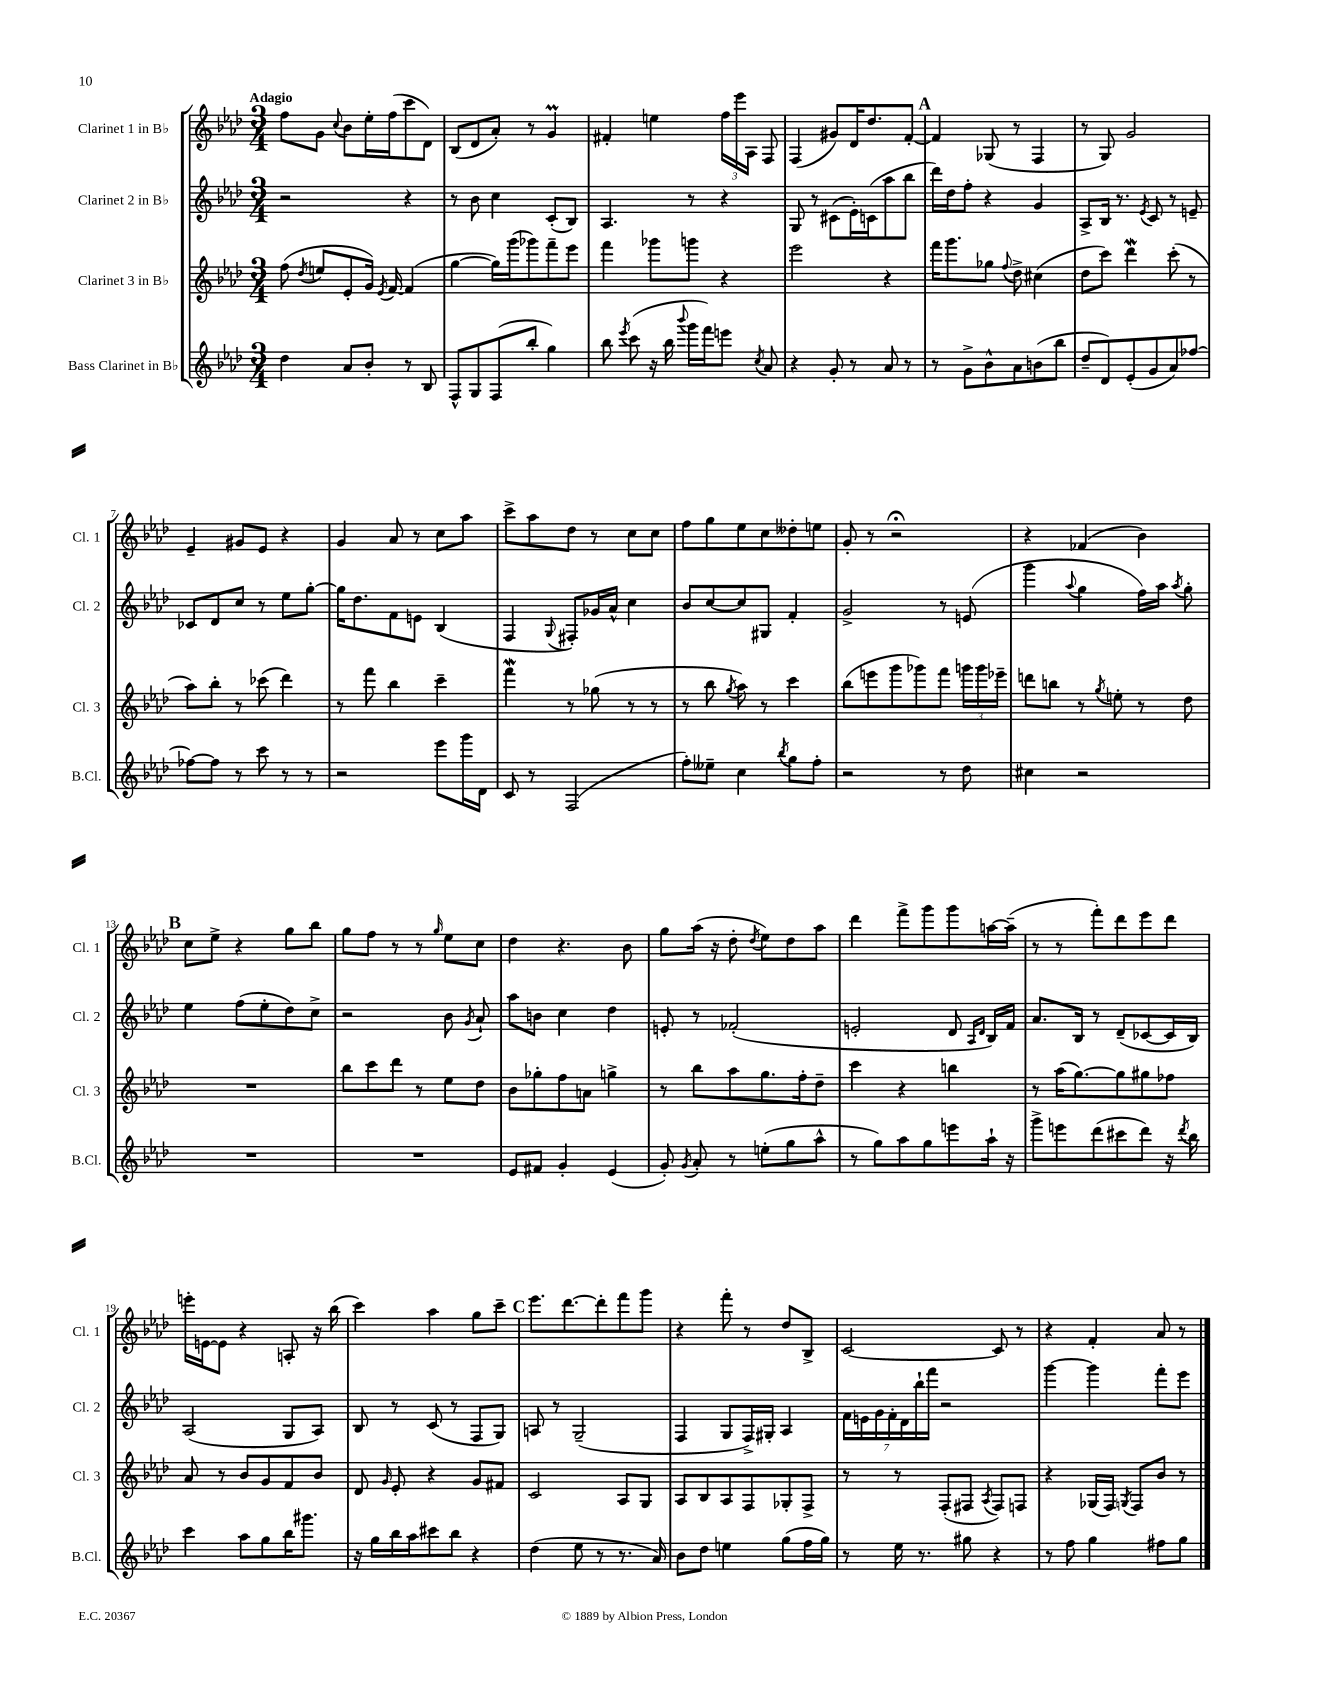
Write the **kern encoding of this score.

**kern	**kern	**kern	**kern
*staff4	*staff3	*staff2	*staff1
*clefG2	*clefG2	*clefG2	*clefG2
*k[b-e-a-d-]	*k[b-e-a-d-]	*k[b-e-a-d-]	*k[b-e-a-d-]
*M3/4	*M3/4	*M3/4	*M3/4
4dd-	(8ff	2r	8ff
.	8qdd-	.	.
.	8ee	.	8g
.	.	.	8qqcc
8a-	8e-'	.	8b-
8b-'	16g)	.	16ee-'
.	8qe-	.	.
.	[16f	.	(16ff
8r	(4f]	4r	8ccc
8B-	.	.	8d-)
=	=	=	=
8F^^	[4gg	8r	(8B-
8G	.	8b-	8d-
(8F	16gg])	4cc	8a-')
.	(16ggg	.	.
8bb-'	8ggg-)	.	8r
4gg)	8fff~	(8c'	4g
.	8eee-	8B-)	.
=	=	=	=
8bb-	4fff	4.A-	4f#'
8qeee-	.	.	.
(8ccc	.	.	.
16r	8ggg-	.	4ee
16bb-	.	.	.
8qqbbb-	.	.	.
16ggg	8ggg	8r	.
16fff)	.	.	.
8eee	4r	4r	24ff
.	.	.	24eee-
.	.	.	24A-
8qcc	.	.	.
8a-	.	.	8F
=	=	=	=
4r	2eee-	8G	(4F
.	.	8r	.
8g'	.	(8c#	8g#)
8r	.	16e-')	16d-
.	.	(16c	8.dd-
8a-	4r	8aa-	.
8r	.	8bb-	[8f'
=	=	=	=
8r	16fff	16ddd-)	4f]
.	8.ggg	16dd-	.
8g^	.	8ff'	.
8b-^^	8gg-	4r	(8G-
.	8qqff	.	.
8a-	8dd-^	.	8r
(8b	(4cc#	4g	4F
8bb-	.	.	.
=	=	=	=
8dd-~	8dd-	8A-^	8r
8d-)	8ccc)	16B-	8G)
.	.	8.r	.
(8e-'	4ddd-	.	2g
.	.	8qe-	.
8g	.	8c	.
8a-)	(8ccc'	8r	.
[8ff-	8r	8e~	.
=	=	=	=
8ff-_	8aa-)	8c-	4e-~
8ff-]	8bb-'	8d-	.
8r	8r	8cc	8g#
8ccc	(8ccc-	8r	8e-
8r	4ddd-)	8ee-	4r
8r	.	[8gg'	.
=	=	=	=
2r	8r	16gg]	4g
.	.	8.dd-	.
.	8fff	.	.
.	4bb-	8f	8a-
.	.	8e	8r
8eee-	4ccc~	(4B-	8cc
16ggg	.	.	8aa-
16d-	.	.	.
=	=	=	=
8c	4fff	4F	8ccc^
8r	.	.	8aa-
.	.	8qqG	.
(2F	8r	8F#')	8dd-
.	(8gg-	16g-	8r
.	.	16a-^^	.
.	8r	4cc	8cc
.	8r	.	8cc
=	=	=	=
8ff')	8r	8b-	8ff
8ee--~	8bb-	[8cc	8gg
.	8qgg	.	.
4cc	8aa-)	8cc]	8ee-
.	8r	8G#	8cc
8qbb-	.	.	.
8gg	4ccc	4f'	8dd--'
8ff'	.	.	8ee
=	=	=	=
2r	(8bb-	2g^	8g'
.	8eee	.	8r
.	8ggg	.	2r;
.	8ggg-)	.	.
8r	8fff	8r	.
8dd-	24ggg	(8e	.
.	24ggg	.	.
.	24eee-~	.	.
=	=	=	=
4cc#	8ddd	4ggg	4r
.	8bb	.	.
.	.	8qqaa-	.
2r	8r	4gg	(4f-
.	8qgg	.	.
.	8ee'	.	.
.	8r	16ff)	4b-)
.	.	16aa-	.
.	.	8qaa-	.
.	8dd-	8gg'	.
=	=	=	=
2.r	2.r	4ee-	8cc
.	.	.	8ee-^
.	.	(8ff	4r
.	.	8ee-'	.
.	.	8dd-)	8gg
.	.	8cc^	8bb-
=	=	=	=
2.r	8bb-	2r	8gg
.	8ccc	.	8ff
.	8ddd-	.	8r
.	8r	.	8r
.	.	.	16qqgg
.	8ee-	8b-	8ee-
.	.	8qg	.
.	8dd-	8a-`	8cc
=	=	=	=
8e-	8b-	8aa-	4dd-
8f#	8gg-'	8b	.
4g'	8ff	4cc	4.r
.	8a	.	.
(4e-	4gg^	4dd-	.
.	.	.	8b-
=	=	=	=
8g')	8r	8e'	8gg
8qg	.	.	.
8a-'	8bb-	8r	(16aa-
.	.	.	16r
8r	8aa-	(2f-'	8dd-'
.	.	.	8qdd-
(8ee'	8.gg	.	8ee-)
8gg	.	.	8dd-
.	16ff'	.	.
8aa-^^	8dd-~	.	8aa-
=	=	=	=
8r	4ccc	2e'	4ddd-
8gg)	.	.	.
8aa-	4r	.	8fff^
8gg	.	.	8ggg
8eee	4bb	8d-	8ggg
.	.	16qqA-	.
.	.	16qqd-	.
16aa-`	.	16B-)	[16aa
16r	.	16f	(16aa~]
=	=	=	=
8ggg^	8r	8.a-	8r
8eee	(16aa-	.	8r
.	[8.gg)	16B-	.
(8ddd-	.	8r	8fff')
8ccc#	8gg]	(8d-~	8ddd-
8ddd-)	8gg#	[8c-	8eee-
16r	8ff-	16c-]	8ddd-
8qddd-	.	.	.
16bb-	.	16B-)	.
=	=	=	=
4ccc	8a-	(2A-	16eee'
.	.	.	[16e
.	8r	.	8e]
8aa-	8b-	.	4r
8gg	8g	.	.
16bb-	8f	8G	8A'
8.ggg#	.	.	.
.	8b-	8A-)	16r
.	.	.	(16bb-
=	=	=	=
16r	8d-	8B-	4ccc)
16gg	.	.	.
.	16qqg	.	.
16bb-	8e-'	8r	.
16aa-	.	.	.
8ccc#	4r	(8c	4aa-
8bb-	.	8r	.
4r	8g	8F	8gg
.	8f#	8G)	8ccc~
=	=	=	=
(4dd-	2c	8A	8.eee-
.	.	8r	.
.	.	.	[8.ddd-
8ee-	.	(2G~	.
8r	.	.	8ddd-']
8.r	8A-	.	8fff
.	8G	.	8ggg
16a-)	.	.	.
=	=	=	=
8b-	8A-	4F	4r
8dd-	8B-	.	.
4ee	8A-	8G	8fff'
.	8F	16F^)	8r
.	.	16G#'	.
(8gg	8G-'	4A-	8dd-
16ff	8F^	.	8B-^
16gg)	.	.	.
=	=	=	=
8r	8r	28f	[2c
.	.	28e	.
.	.	28g	.
.	.	28f'	.
16ee-	8r	.	.
.	.	28d-	.
.	.	28bb-`	.
8.r	.	.	.
.	.	28fff	.
.	(8F'	2r	.
8gg#	8F#	.	.
.	8qA-	.	.
4r	8F#)	.	8c]
.	8F	.	8r
=	=	=	=
8r	4r	[4ggg	4r
8ff	.	.	.
4gg	(16G-	4ggg]	4f'
.	16F)	.	.
.	8qG	.	.
.	8F	.	.
8ff#	8b-	8fff'	8a-
8gg	8r	8eee-	8r
==	==	==	==
*-	*-	*-	*-
